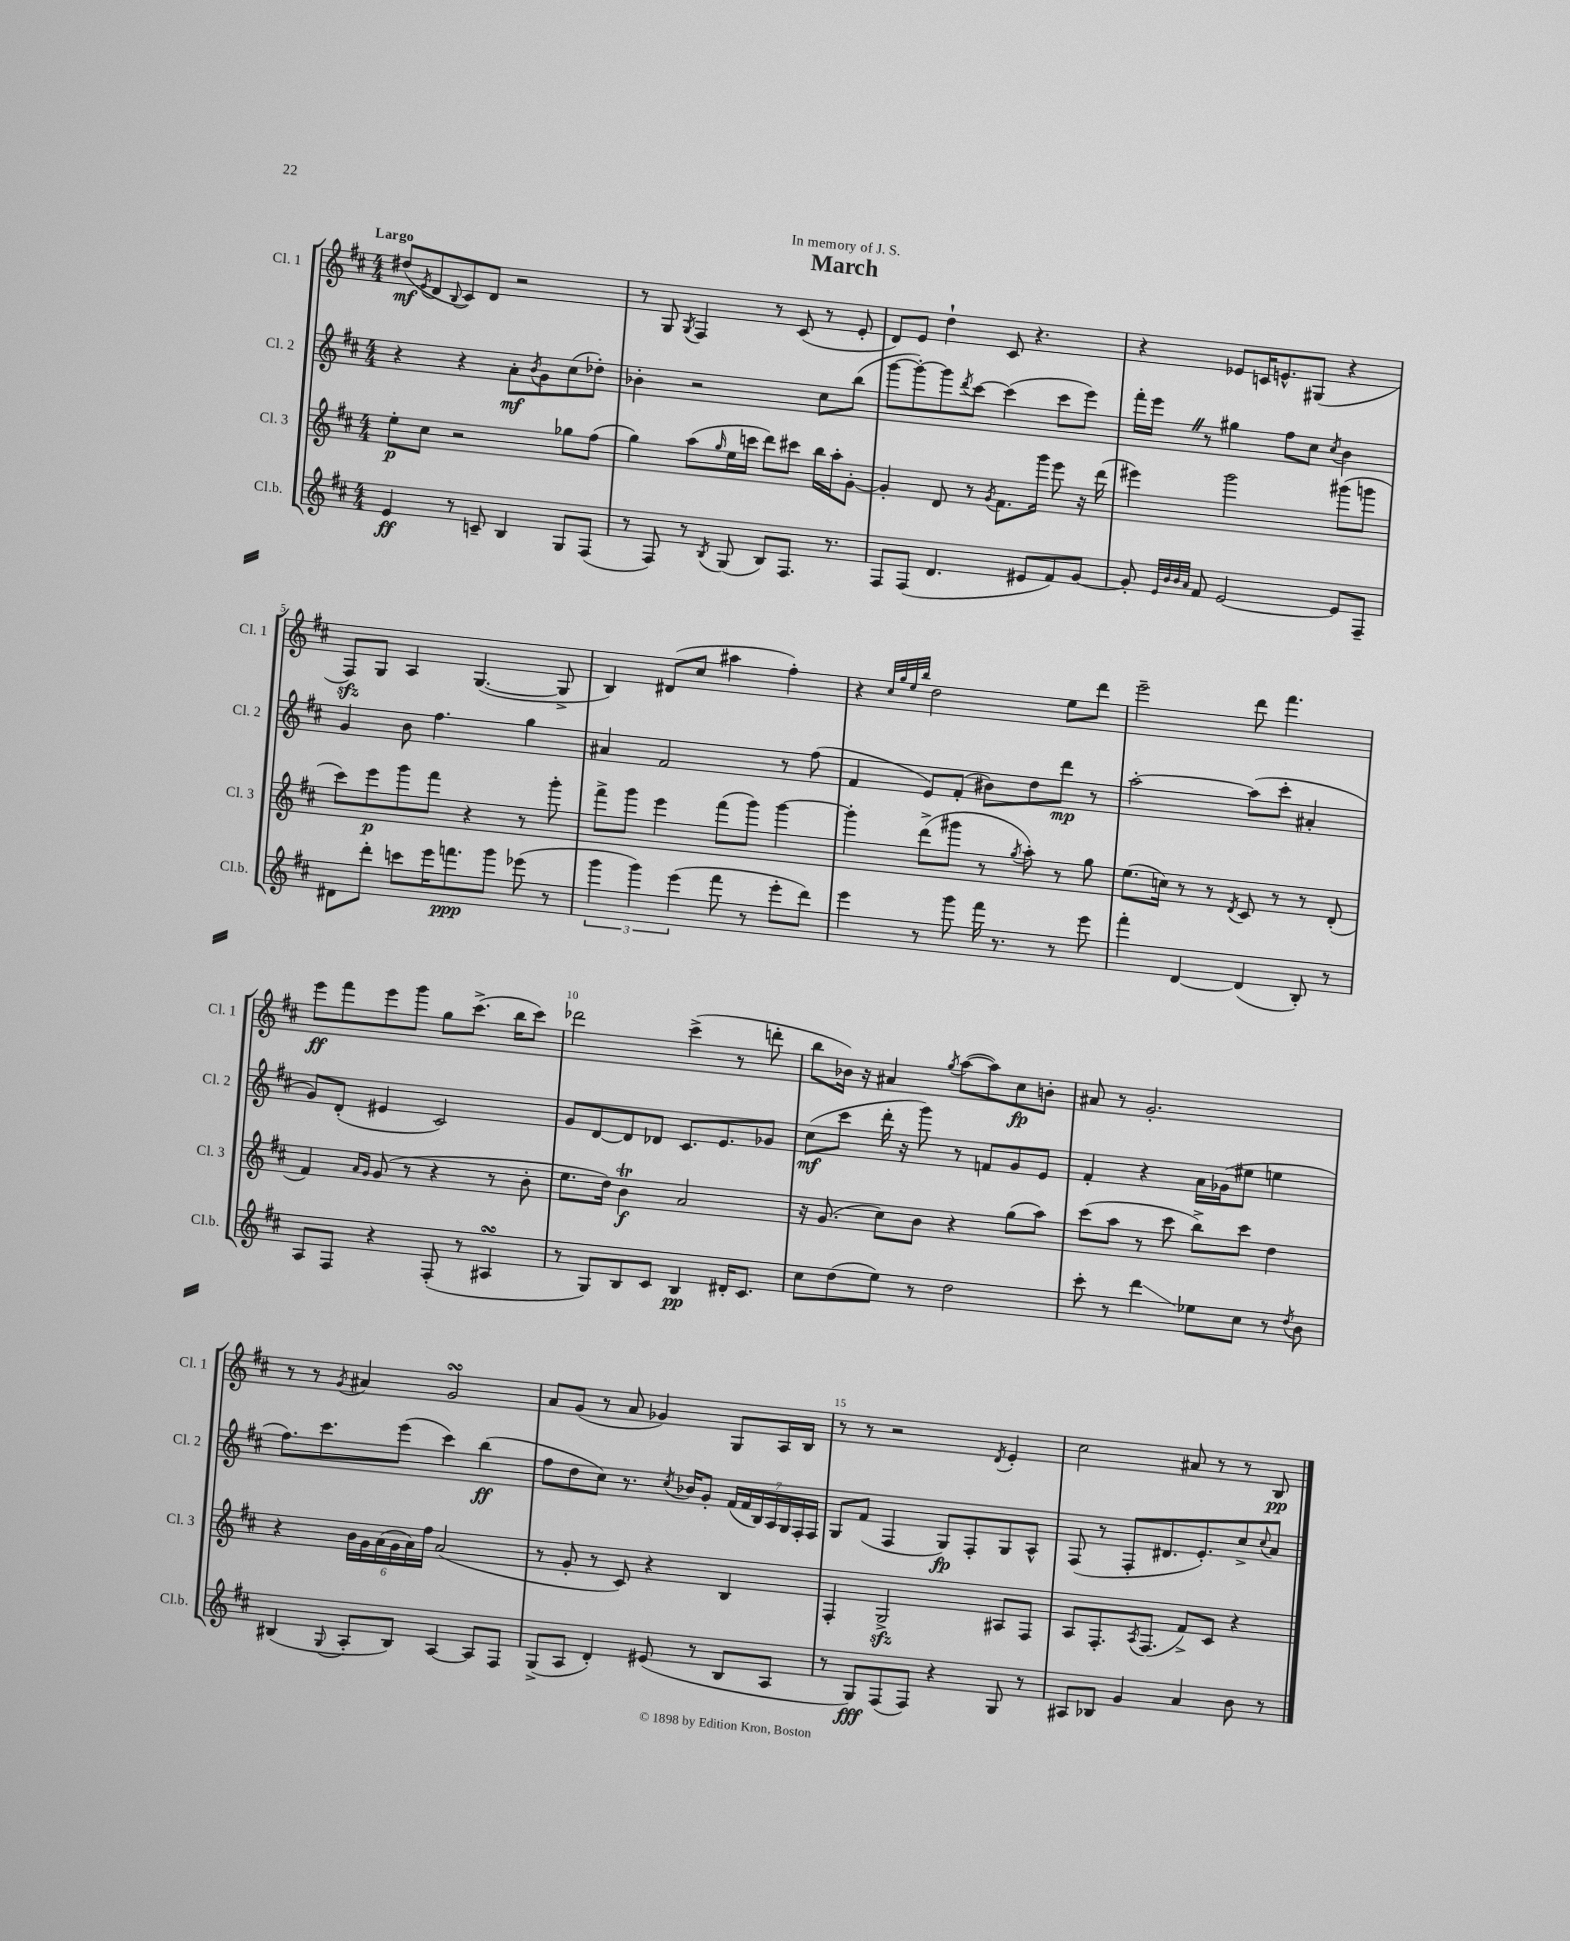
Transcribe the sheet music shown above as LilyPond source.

\header { title = "March" dedication = "In memory of J. S." }
<<
\new StaffGroup <<
\new Staff = "s0" \with { instrumentName = "Cl. 1" shortInstrumentName = "Cl. 1" } {
    \clef treble \key d \major \numericTimeSignature \time 4/4 \tempo "Largo"
    dis''8\mf( \acciaccatura { e'8 } d'8 \appoggiatura { b8 } cis'8) d'8 r2 |
    r8 g8 \acciaccatura { g8 } fis4 r8 cis'8( r8 e'8-. |
    d'8) e'8 d''4-! cis'8 r4. |
    r4 ees'8 c'16 e'8.-^ gis8( r4 |
    fis8\sfz) g8 a4 g4.~( g8-> |
    b4) dis'8( cis''8 ais''4 fis''4-.) |
    r4 \grace { cis''32 g''32 e''32 b''32 } d''2 e''8 d'''8 |
    e'''2-- d'''8 fis'''4. |
    e'''8\ff fis'''8 e'''8 g'''8 g''8 cis'''8.->( b''16 cis'''8) |
    des'''2 cis'''4->( r8 d'''8-. |
    b''8 bes'16) r16 ais'4 \acciaccatura { g''8 } a''8~( a''8) cis''8\fp b'8-. |
    ais'8 r8 g'2.-. |
    r8 r8 \acciaccatura { g'8 } ais'4 g'2\turn |
    a'8 g'8( r8 a'8 ges'4) g8 a16 b16 |
    r8 r8 r2 \acciaccatura { d'8 } e'4-. |
    cis''2 ais'8 r8 r8 b8\pp \bar "|." |
}
\new Staff = "s1" \with { instrumentName = "Cl. 2" shortInstrumentName = "Cl. 2" } {
    \clef treble \key d \major \numericTimeSignature \time 4/4
    r4 r4 a'8-.\mf \acciaccatura { b'8 } g'8 cis''8( des''8-.) |
    bes'4-. r2 cis''8 b''8( |
    g'''8~ g'''8~-.) g'''8 \acciaccatura { d'''8 } cis'''8~ cis'''4( cis'''8 e'''8) |
    fis'''16-. e'''16 \once \override BreathingSign.text = \markup { \musicglyph "scripts.caesura.straight" } \breathe r8 gis''4 fis''8 cis''8 \acciaccatura { cis''8 } b'4 |
    g'4 b'8 fis''4. g''4 |
    ais'4 fis'2 r8 fis''8( |
    fis'4 e'8) fis'8-.( bis'8) d''8 d'''8\mp r8 |
    a''2~-. a''8( cis'''8-. ais'4-. |
    g'8) d'8-.( eis'4 cis'2) |
    g'8 d'8~ d'8 des'8 cis'8. e'8. ges'8 |
    cis''8\mf( cis'''8 d'''16-. r16 g'''8) r8 f'8 g'8 e'8 |
    fis'4-. r4 a'16 ges'16( eis''8 e''4 |
    fis''8.) cis'''8. e'''8( cis'''4) b''4\ff( |
    fis''8 d''8 cis''8) r8. \acciaccatura { cis''8 } bes'16 g'8-. \tuplet 7/4 { fis'16( fis'16 b16) a16 g16 fis16-. fis16 } |
    g8 fis'8( fis4 g8\fp) fis8-. g8 a8-^ |
    fis8( r8 fis8-. dis'8. e'8.-.) cis''8-> \appoggiatura { cis''8 } a'8 \bar "|." |
}
\new Staff = "s2" \with { instrumentName = "Cl. 3" shortInstrumentName = "Cl. 3" } {
    \clef treble \key d \major \numericTimeSignature \time 4/4
    e''8-.\p cis''8 r2 ges''8 fis''8( |
    g''4) a''8( \grace { g''16 } e''16 c'''16 d'''8) cis'''8 b''16 a''16-. g'8~-. |
    g'4-. d'8 r8 \acciaccatura { g'8 } fis'8. g'''16 e'''8 r16 d'''16( |
    eis'''4) g'''2 gis'''8( g'''8 |
    cis'''8) e'''8\p g'''8 fis'''8 r4 r8 g'''8-. |
    fis'''8-> g'''8 e'''4 fis'''8( g'''8) g'''4~ |
    g'''4-. d'''8->( gis'''8 r8 \acciaccatura { g''8 } a''8-.) r8 g''8 |
    e''8.( c''16) r8 r8 \acciaccatura { d'8 } cis'8 r8 r8 d'8-.( |
    fis'4) \grace { a'16 g'16 } g'8( r8 r4 r8 b'8-. |
    e''8. d''16) b'4\trill\f a'2 |
    r16 g'8.( cis''8) b'8 r4 g''8( a''8) |
    cis'''8( a''8 r8 cis'''8 b''8->) cis'''8 d''4 |
    r4 \tuplet 6/4 { b'16 g'16 a'16( g'16 a'16) fis''16 } a'2( |
    r8 g'8-. r8 cis'8) r4 b4 |
    fis4-. g2->\sfz ais8 fis8 |
    a8 fis8.-. \acciaccatura { a8 } fis8.( fis'8->) cis'8 r4 \bar "|." |
}
\new Staff = "s3" \with { instrumentName = "Cl.b." shortInstrumentName = "Cl.b." } {
    \clef treble \key d \major \numericTimeSignature \time 4/4
    e'4\ff r8 c'8-- b4 g8 fis8( |
    r8 fis8) r8 \acciaccatura { b8 } g8( b8) fis8. r8. |
    fis8 fis8( d'4. eis'8 fis'8) g'8~ |
    g'8-. \grace { e'32 b'32 b'32 a'32 } fis'8 e'2~ e'8 fis8-- |
    dis'8 d'''8-. c'''8 e'''16 f'''8.\ppp g'''8 ees'''8( r8 |
    \tuplet 3/2 { g'''4 g'''4) e'''4( } fis'''8 r8 e'''8-. d'''8) |
    e'''4 r8 g'''8 fis'''16 r8. r8 e'''8 |
    fis'''4-. d'4~ d'4( b8-.) r8 |
    a8 fis8 r4 fis8-.( r8 ais4\turn |
    r8 g8) b8 cis'8 b4\pp dis'16-. cis'8. |
    cis''8 d''8( e''8) r8 d''2 |
    cis'''8-. r8 d'''4\glissando ees''8 cis''8 r8 \acciaccatura { d''8 } b'8 |
    bis4( \appoggiatura { g8 } a8-. bis8) a4~ a8 fis8 |
    g8->( a8 d'4-.) eis'8( r8 b8 a8 |
    r8 g8\fff) fis8( fis8) r4 g8 r8 |
    ais8 bes8 g'4 a'4 b'8 r8 \bar "|." |
}
>>
>>
\layout { \context { \Score \override BarNumber.break-visibility = ##(#f #t #t) barNumberVisibility = #(every-nth-bar-number-visible 5) } }
